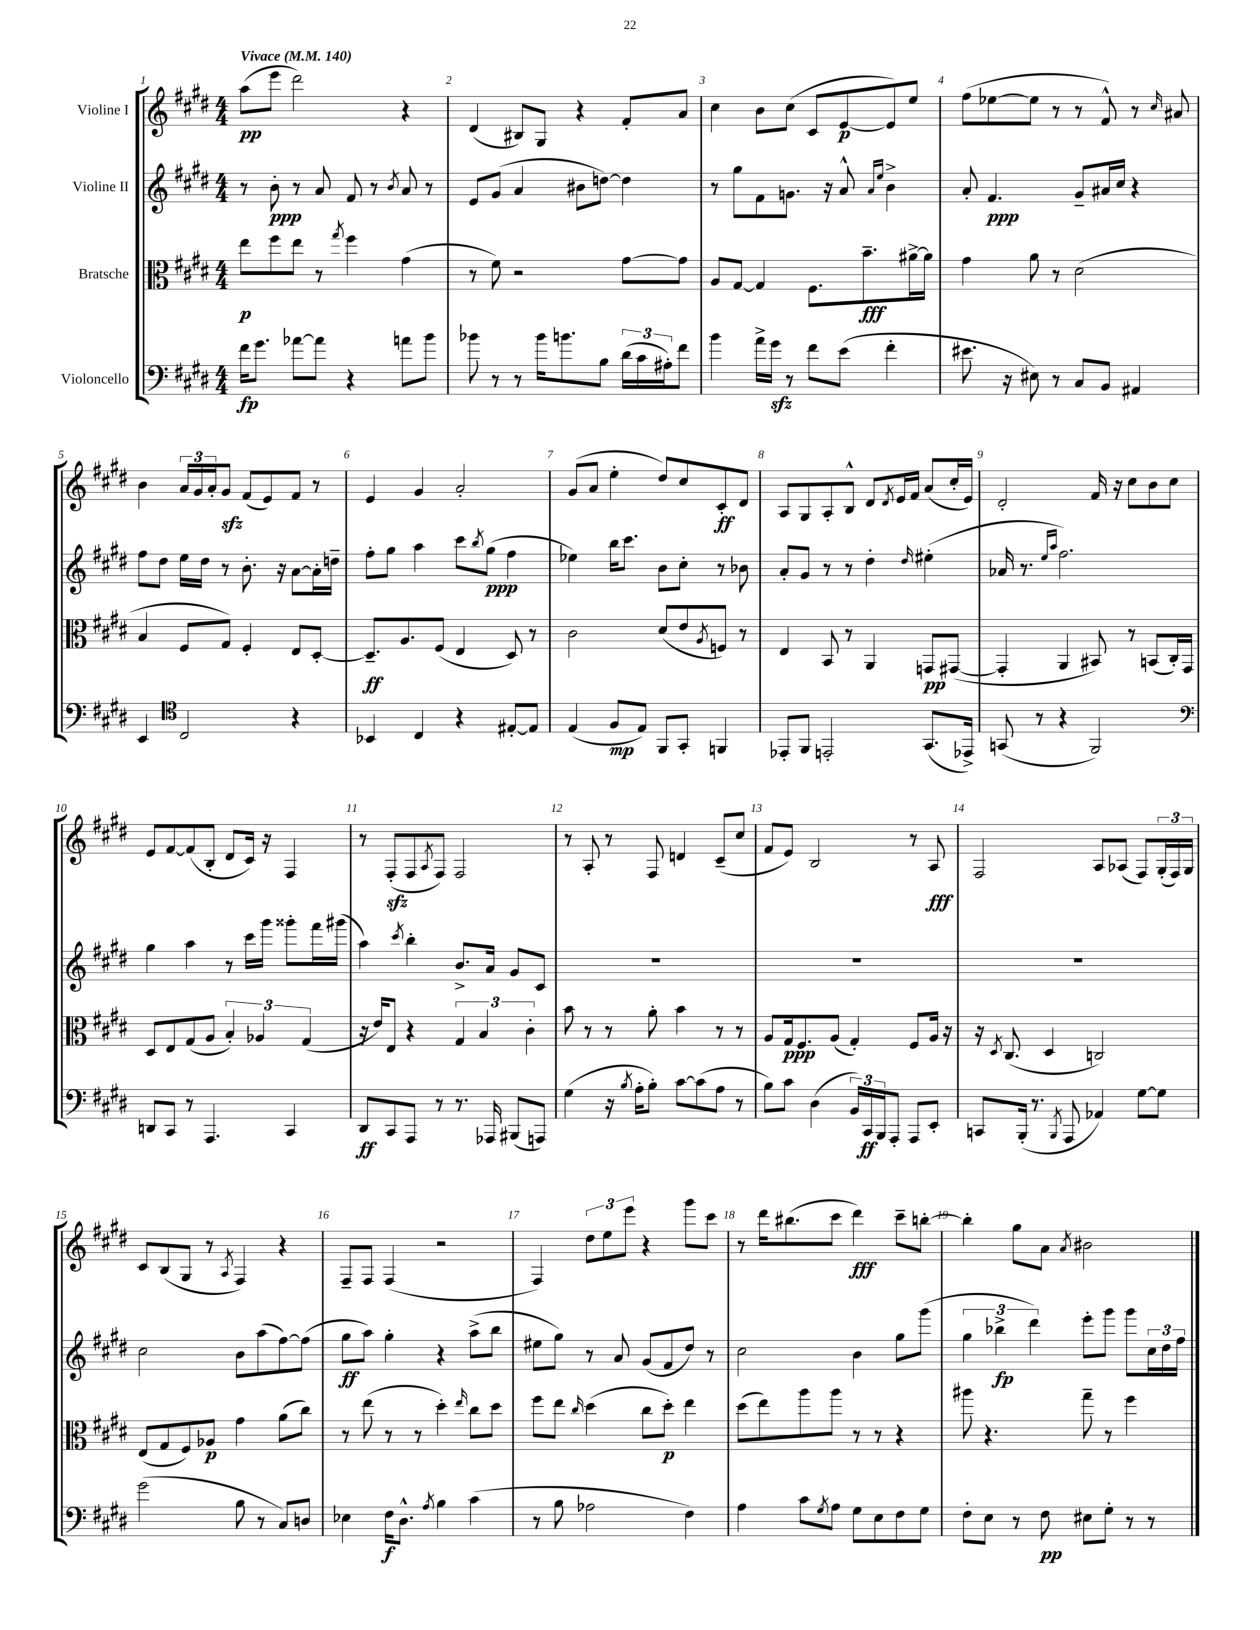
<<
\new StaffGroup <<
\new Staff = "s0" \with { instrumentName = "Violine I" } {
    \clef treble \key e \major \numericTimeSignature \time 4/4 \tempo "Vivace" 4 = 140
    a''8\pp( e'''8 dis'''2) r4 |
    dis'4( bis8) gis8 r4 fis'8-. a'8 |
    cis''4 b'8 cis''8( cis'8 e'8~\p e'8) e''8 |
    fis''8( ees''8~ ees''8 r8 r8 fis'8-^) r8 \grace { cis''16 } ais'8 |
    b'4 \tuplet 3/2 { a'16 gis'16 a'16-. } gis'8\sfz fis'8( e'8) fis'8 r8 |
    e'4 gis'4 a'2-. |
    gis'8( a'8 e''4-. dis''8) cis''8 cis'8-.\ff dis'8 |
    a8 gis8 a8-. b8-^ dis'8 \acciaccatura { dis'8 } e'16 fis'16 a'8( cis''16-. e'16) |
    dis'2-. fis'16 r16 cis''8 b'8 cis''8 |
    e'8 fis'8~ fis'8( b8-. dis'8 cis'16) r16 fis4 |
    r8 fis8-.\sfz( fis8 \acciaccatura { a8 } fis8) fis2 |
    r8 a8-. r8 fis8 d'4 cis'8--( cis''8 |
    fis'8 e'8) b2 r8 a8\fff |
    fis2 a8 aes8( fis8) \tuplet 3/2 { gis16-.( fis16) gis16 } |
    cis'8 b8( gis8 r8 \acciaccatura { a8 } fis4) r4 |
    fis8-- fis8 fis4( r2 |
    fis4) \tuplet 3/2 { dis''8 e''8 e'''8 } r4 gis'''8 cis'''8 |
    r8 dis'''16 bis''8.( cis'''8 dis'''4\fff) cis'''8-- b''8~-. |
    b''4-. gis''8 a'8 \acciaccatura { a'8 } bis'2 \bar "|." |
}
\new Staff = "s1" \with { instrumentName = "Violine II" } {
    \clef treble \key e \major \numericTimeSignature \time 4/4
    r8 b'8-.\ppp r8 a'8 fis'8 r8 \acciaccatura { b'8 } a'8 r8 |
    e'8 gis'8( a'4 bis'8 d''8~) d''4 |
    r8 gis''8 fis'8 g'8. r16 a'8-^ \grace { a'16 e''16 } b'4-> |
    a'8-. fis'4.\ppp gis'8-- ais'16 cis''16 r4 |
    fis''8 dis''8 e''16 dis''16 r8 b'8.-. r16 a'8~ a'16-. d''16-- |
    fis''8-. gis''8 a''4 cis'''8 \acciaccatura { b''8 } gis''8\ppp( fis''4 |
    ees''4) b''16 cis'''8. b'8 cis''8-. r8 bes'8 |
    a'8-. gis'8 r8 r8 dis''4-. \grace { dis''16 } eis''4-.( |
    aes'16 r8. \grace { e''16 a''16 } fis''2.) |
    gis''4 a''4 r8 cis'''16 gis'''16 gisis'''8-. fis'''16 gis'''16( |
    a''4) \acciaccatura { cis'''8 } b''4-. b'8.-> a'16 gis'8 cis'8 |
    R1 |
    R1 |
    R1 |
    cis''2 b'8 a''8( fis''8~) fis''8( |
    gis''8\ff a''8) gis''4-. r4 a''8->( b''8 |
    eis''8 gis''8) r8 a'8 gis'8( fis'8 dis''8) r8 |
    cis''2 b'4 gis''8 gis'''8( |
    \tuplet 3/2 { gis''4 bes''4->\fp dis'''4) } e'''8-. gis'''8 gis'''8 \tuplet 3/2 { cis''16 dis''16 fis''16 } \bar "|." |
}
\new Staff = "s2" \with { instrumentName = "Bratsche" } {
    \clef alto \key e \major \numericTimeSignature \time 4/4
    e''8\p fis''8 e''8 r8 \acciaccatura { gis''8 } fis''4 gis'4( |
    r8 fis'8) r2 gis'8~ gis'8 |
    a8 gis8~ gis4 fis8. b'8.--\fff ais'16~-> ais'16 |
    gis'4 a'8 r8 dis'2( |
    b4 fis8 gis8) fis4-. e8 dis8~-. |
    dis8.--\ff a8. fis8( e4 dis8) r8 |
    cis'2 dis'8( e'8 \acciaccatura { a8 } f8) r8 |
    e4 b,8 r8 a,4 g,8\pp gis,8~( |
    gis,4-. a,4 bis,8) r8 b,8( cis16-.) gis,16 |
    dis8 e8 gis8( a8 \tuplet 3/2 { b4-.) aes4 gis4( } |
    r16 e'16) e8 r4 \tuplet 3/2 { gis4 b4 cis'4-. } |
    b'8 r8 r8 a'8-. b'4 r8 r8 |
    a8 gis16\ppp fis8. a8( gis4-.) fis8 a16 r16 |
    r16 \acciaccatura { dis8 } cis8.( dis4 c2) |
    e8( gis8 fis8) aes8\p gis'4 a'8( cis''8) |
    r8 e''8( r8 r8 dis''4-.) \grace { e''16 } cis''8 dis''8 |
    fis''8 e''8 \grace { cis''16 } dis''4( cis''8 dis''8-.\p) e''4 |
    dis''8( e''8) a''8 a''8 r8 r8 r4 |
    ais''8 r4. gis''8-- r8 fis''4 \bar "|." |
}
\new Staff = "s3" \with { instrumentName = "Violoncello" } {
    \clef bass \key e \major \numericTimeSignature \time 4/4
    fis'16\fp gis'8. aes'8~ aes'8 r4 a'8 b'8 |
    bes'8 r8 r8 bes'16 b'8. b8 \tuplet 3/2 { dis'16( cis'16 ais16-.) } fis'8 |
    b'4 a'16-> gis'16\sfz r8 fis'8 e'8( fis'4-. |
    eis'8. r16 eis8) r8 cis8 b,8 ais,4 |
    e,4 \clef tenor cis2 r4 |
    bes,4 cis4 r4 eis8~-. eis8 |
    e4( fis8\mp e8) fis,8 gis,8-. f,4 |
    ees,8-. fis,8 e,2-. gis,8.( ees,16->) |
    g,8( r8 r4 fis,2) |
    \clef bass d,8 cis,8 r8 a,,4. cis,4 |
    dis,8\ff cis,8 a,,8 r8 r8. aes,,16 bis,,8( a,,8) |
    gis4( r16 \acciaccatura { b8 } a16-. b8-.) cis'8~ cis'8( a8 r8 |
    b8) cis'8 dis4( \tuplet 3/2 { b,16) cis,16\ff b,,16 } a,,8-. a,,8 e,8-. |
    c,8 b,,16-.( r8. \acciaccatura { b,,8 } a,,8 aes,4) gis8~ gis8 |
    gis'2( b8 r8 cis8) d8 |
    ees4 fis16\f dis8.-^ \acciaccatura { a8 } b4 cis'4( |
    r8 b8 aes2 fis4) |
    a4 cis'8 \acciaccatura { gis8 } a8 gis8 e8 fis8 gis8 |
    fis8-. e8 r8 fis8\pp eis8 gis8-. r8 r8 \bar "|." |
}
>>
>>
\layout { \context { \Score \override BarNumber.break-visibility = ##(#f #t #t) barNumberVisibility = #all-bar-numbers-visible } }
